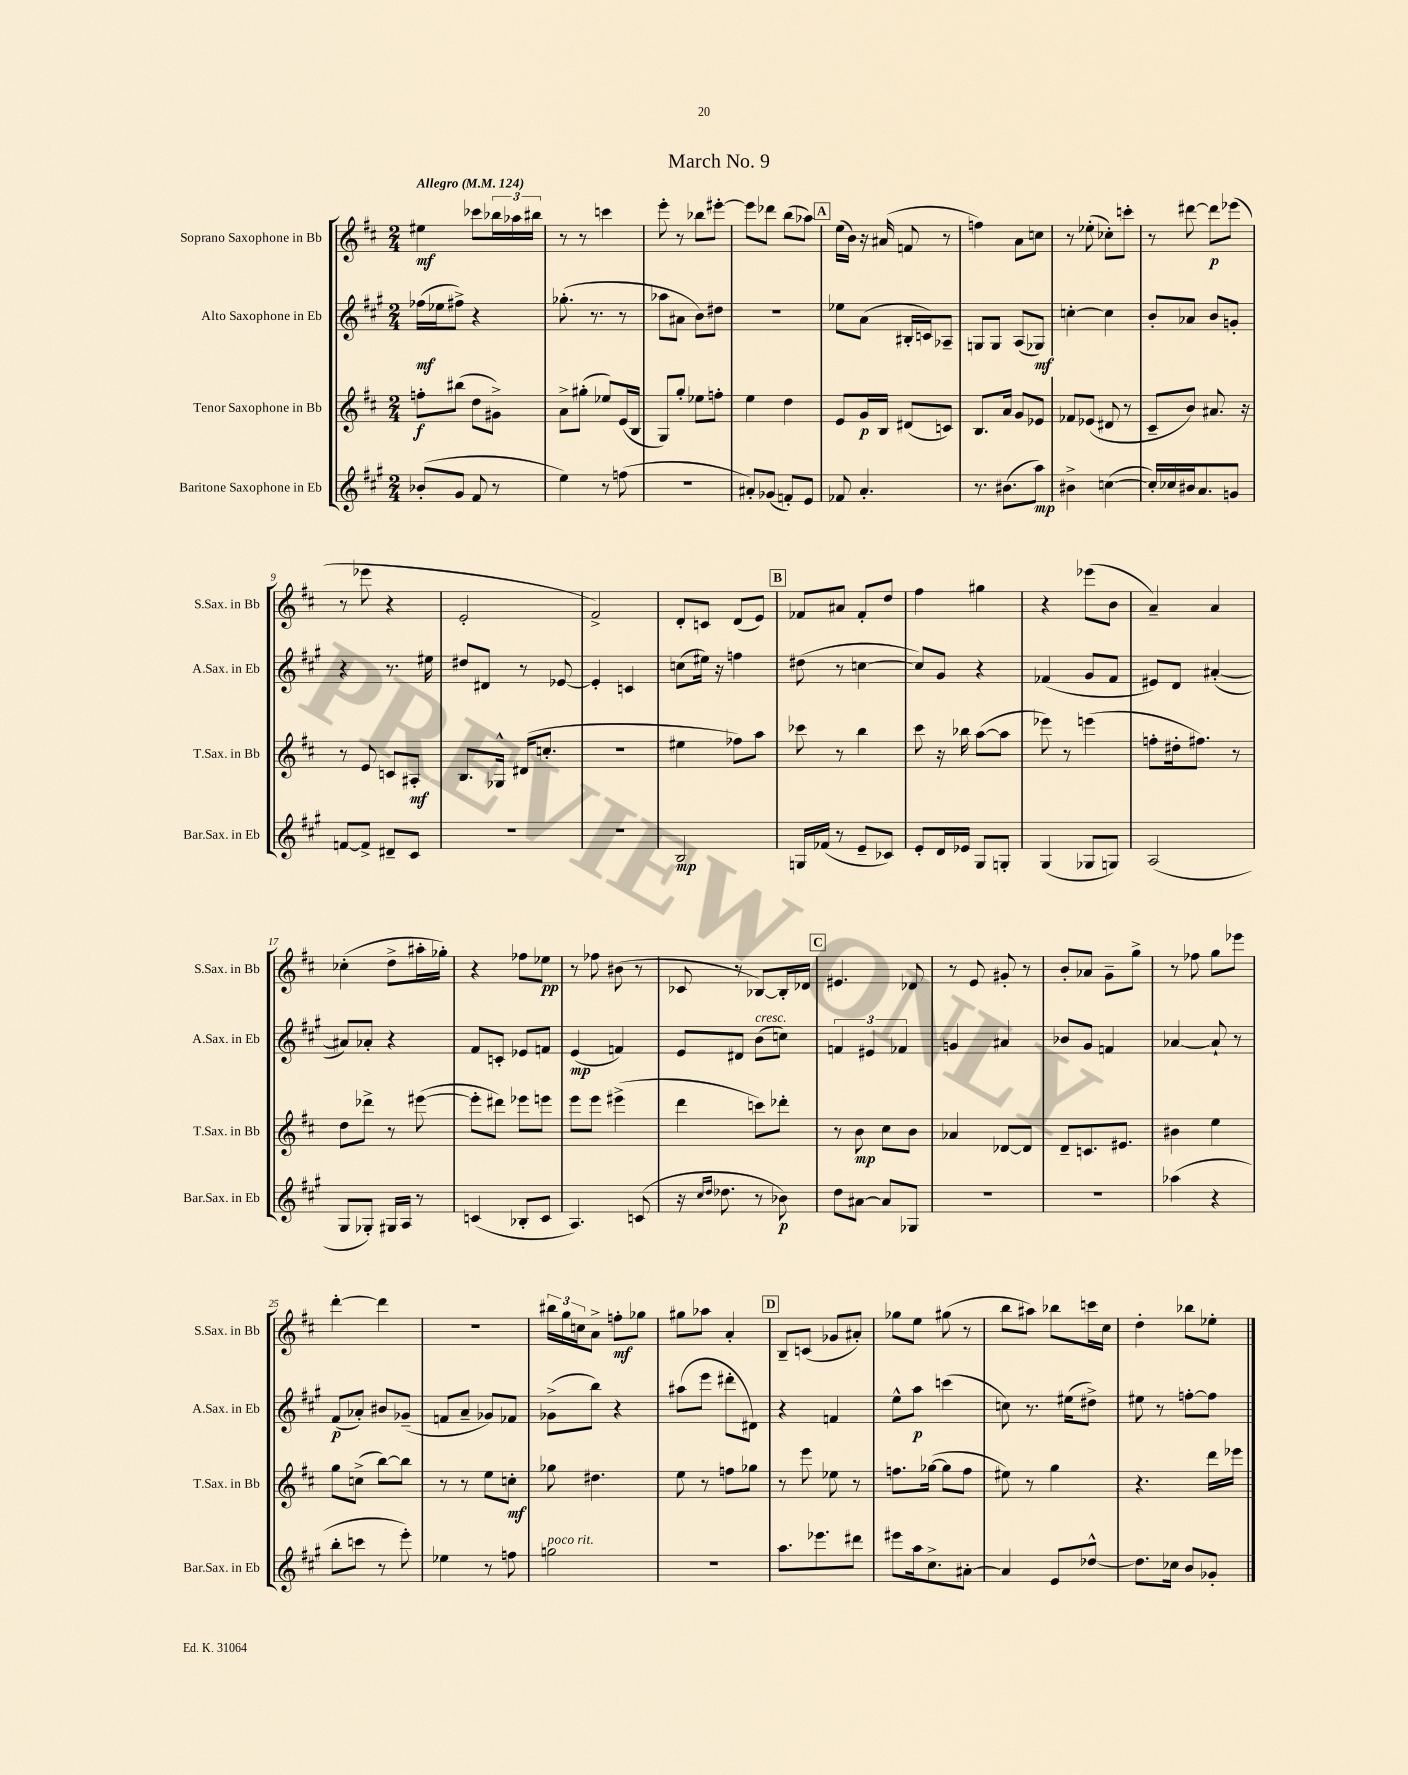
\header { title = "March No. 9" }
<<
\new StaffGroup <<
\new Staff = "s0" \with { instrumentName = "Soprano Saxophone in Bb" shortInstrumentName = "S.Sax. in Bb" } {
    \clef treble \key d \major \numericTimeSignature \time 2/4 \tempo "Allegro" 4 = 124
    eis''4\mf ces'''8 \tuplet 3/2 { bes''16 aes''16 bis''16 } |
    r8 r8 c'''4 |
    e'''8-. r8 bes''8 eis'''8~-. |
    eis'''8 des'''8 b''8( aes''8) |
    \mark \markup { \box "A" } e''16( b'16) r16 ais'16( f'8 r8 |
    f''4) a'8 c''8 |
    r8 ees''8-.( ces''8-.) c'''8-. |
    r8 dis'''8~ dis'''8\p ees'''8( |
    r8 ees'''8 r4 |
    e'2-. |
    fis'2->) |
    d'8-. c'8 d'8( e'8) |
    \mark \markup { \box "B" } fes'8 ais'8 fes'8-. d''8 |
    fis''4 gis''4 |
    r4 ees'''8( b'8 |
    a'4--) a'4 |
    ces''4-.( d''8-> ais''16-. ges''16-.) |
    r4 fes''8 ees''8\pp |
    r8 fes''8 bis'8( r8 |
    ces'8 r8 bes8~) bes16-. des'16 |
    \mark \markup { \box "C" } eis'4. des'8 |
    r8 e'8 gis'8-. r8 |
    b'8-. aes'8 g'8-- g''8-> |
    r8 fes''8 g''8 ees'''8 |
    d'''4~-. d'''4 |
    r2 |
    \tuplet 3/2 { bis''16 g''16 c''16 } a'8-> f''8-.\mf ges''8 |
    gis''8 aes''8 a'4-. |
    \mark \markup { \box "D" } b8-- c'8( ges'8 ais'8-.) |
    ges''8 e''8 gis''8( r8 |
    b''8 ais''8) bes''8 c'''16 cis''16 |
    d''4-. bes''8 ees''8-. \bar "|." |
}
\new Staff = "s1" \with { instrumentName = "Alto Saxophone in Eb" shortInstrumentName = "A.Sax. in Eb" } {
    \clef treble \key a \major \numericTimeSignature \time 2/4
    fes''16\mf( ees''16 fis''8->) r4 |
    ges''8.-.( r8. r8 |
    aes''8 ais'8 b'8) dis''8 |
    R2 |
    \mark \markup { \box "A" } ees''8 a'8( bis16-. c'16) aes8-- |
    g8 g8 a8( ges8\mf) |
    c''4~-. c''4 |
    b'8-. aes'8 b'8 g'8-. |
    r4 r8. eis''16 |
    dis''8 dis'8 r8 ees'8~ |
    ees'4-. c'4 |
    c''8( eis''16) r16 f''4 |
    \mark \markup { \box "B" } dis''8( r8 c''4~ |
    c''8) gis'8 r4 |
    fes'4( gis'8 fes'8 |
    eis'8) d'8 ais'4~-.( |
    ais'8) aes'8-. r4 |
    fis'8 c'8-. ees'8 f'8 |
    e'4\mp( f'4) |
    e'8 dis'8 b'8^\markup { \italic "cresc." }( c''8) |
    \mark \markup { \box "C" } \tuplet 3/2 { f'4 eis'4 fes'4 } |
    g'4 ais'4 |
    bes'8 gis'8 f'4 |
    aes'4~ aes'8-! r8 |
    fis'8\p( aes'8-.) bis'8 ges'8--( |
    f'8 a'8-- ges'8) fes'8 |
    ges'8->( b''8) r4 |
    ais''8( e'''8 dis'''8-. dis'8) |
    \mark \markup { \box "D" } r4 f'4 |
    e''8-^ a''8\p c'''4( |
    c''8) r8. eis''16( dis''8->) |
    eis''8 r8 f''8~-. f''8 \bar "|." |
}
\new Staff = "s2" \with { instrumentName = "Tenor Saxophone in Bb" shortInstrumentName = "T.Sax. in Bb" } {
    \clef treble \key d \major \numericTimeSignature \time 2/4
    f''8-.\f bis''8( d''8 gis'8->) |
    a'8-> gis''8-.( ees''8) e'16( b16 |
    g8) g''8-. ees''8 f''8-. |
    e''4 d''4 |
    \mark \markup { \box "A" } e'8 g'16\p b16 dis'8( c'8) |
    b8. a'16 g'8 ees'8 |
    fes'8 ees'8( dis'8 r8 |
    cis'8-- b'8) ais'8. r16 |
    r8 e'8 c'8 ais8-.\mf |
    b8. ges16-^ dis'16( c''8.-. |
    R2 |
    eis''4 fes''8) a''8 |
    \mark \markup { \box "B" } ces'''8 r8 b''4 |
    cis'''8 r16 bes''16 a''8~( a''8 |
    ees'''8) r8 e'''4( |
    f''8-. dis''16-. fis''8.) r8 |
    d''8 des'''8-> r8 eis'''8~( |
    eis'''8-. dis'''8) ees'''8 e'''8 |
    e'''8 e'''8 eis'''4->( |
    d'''4 c'''8) des'''8-. |
    \mark \markup { \box "C" } r8 b'8\mp cis''8 b'8 |
    aes'4 des'8~ des'8 |
    d'8-- c'8. eis'8. |
    bis'4 e''4 |
    g''8 c''8->( b''8~) b''8 |
    r8 r8 e''8 c''8-.\mf |
    ges''8 dis''4. |
    e''8 r8 f''8 ges''8 |
    \mark \markup { \box "D" } r8 e'''8 ees''8 r8 |
    f''8. ges''16~( ges''8 f''8 |
    eis''8) r8 g''4 |
    r4. d'''16 ees'''16 \bar "|." |
}
\new Staff = "s3" \with { instrumentName = "Baritone Saxophone in Eb" shortInstrumentName = "Bar.Sax. in Eb" } {
    \clef treble \key a \major \numericTimeSignature \time 2/4
    bes'8-.( gis'8 fis'8 r8 |
    e''4) r8 f''8( |
    R2 |
    ais'8-.) ges'8( f'8-.) e'8 |
    \mark \markup { \box "A" } fes'8 a'4.-. |
    r8. bis'8.( a''8\mp) |
    bis'4-> c''4~( |
    c''16-.) ces''16 bis'16 a'8. g'8 |
    f'8~ f'8-> dis'8-- cis'8 |
    r2 |
    R2 |
    b2\mp |
    \mark \markup { \box "B" } g16 fes'16( r8 e'8-- ces'8) |
    e'8-. d'16 ees'16 gis8 g8-. |
    gis4( ges8 g8) |
    a2( |
    gis8 ges8-.) gis16 a16 r8 |
    c'4( bes8-. c'8 |
    a4.) c'8( |
    r16 \grace { cis''16 d''16 } des''8. r8 bes'8\p) |
    \mark \markup { \box "C" } d''8 ais'8~ ais'8 ges8 |
    R2 |
    R2 |
    aes''4( r4 |
    b''8-. c'''8 r8 e'''8-.) |
    ees''4 r8 f''8 |
    g''2^\markup { \italic "poco rit." } |
    r2 |
    \mark \markup { \box "D" } a''8. ees'''8. dis'''8 |
    eis'''8 a''16 cis''8.-> ais'8~-. |
    ais'4 e'8 des''8~-^ |
    des''8. ces''16 b'8 ges'8-. \bar "|." |
}
>>
>>
